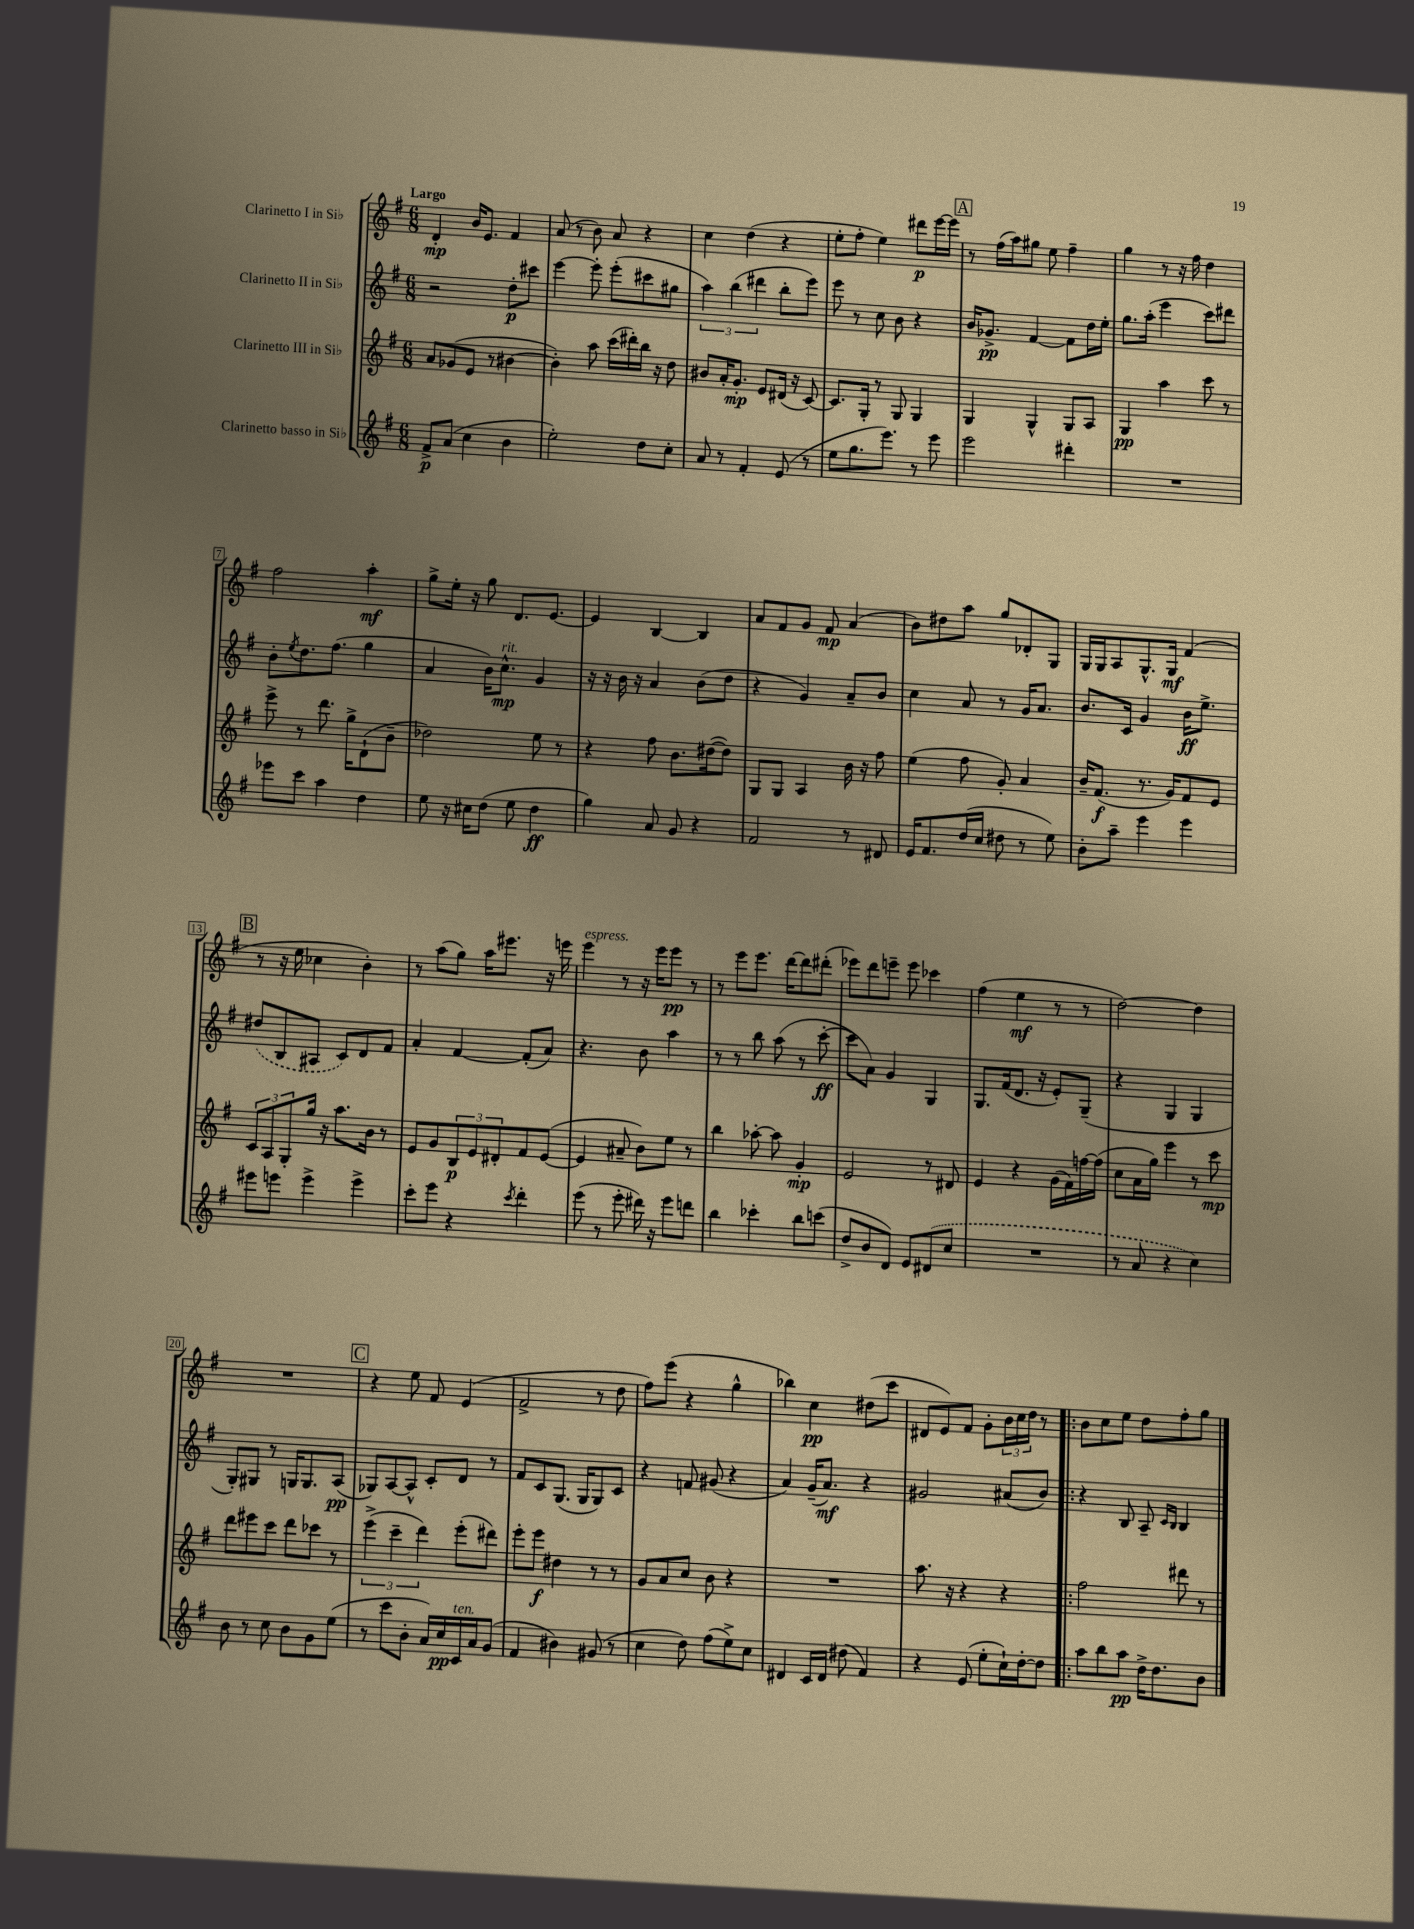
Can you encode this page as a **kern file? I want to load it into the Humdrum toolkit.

**kern	**kern	**kern	**kern
*staff4	*staff3	*staff2	*staff1
*clefG2	*clefG2	*clefG2	*clefG2
*k[f#]	*k[f#]	*k[f#]	*k[f#]
*M6/8	*M6/8	*M6/8	*M6/8
8f#^/L	8a/L	2r	4d'/
(8a/J	(8g-/	.	.
4cc\	8e/J	.	16b/LK
.	.	.	8.e/J
.	8r	.	.
4b\	[4b#\	8dd'\L	4f#/
.	.	8ccc#\J	.
=	=	=	=
2ee'\)	4b#'\])	[4eee\	(8a/
.	.	.	8r
.	8aa\	8eee'\]	8b\)
.	(16ccc\LL	(8eee'\L	8a/
.	16ddd#'\)	.	.
8dd\L	16bb\JJ	8ccc#\	4r
.	16r	.	.
8cc'\J	8dd\	8gg#\J	.
=	=	=	=
8a/	8b#/L	6aa\)	4cc\
8r	16a'/K	.	.
.	.	(6bb\	.
.	8.g'/J	.	.
4f#'/	.	.	(4dd\
.	.	6ddd#\	.
.	8e/L	.	.
(8e/	(16d#/Jk	8bb'\L	4r
.	16r	.	.
8r	[8c/)	8eee\J)	.
=	=	=	=
8ee\L	8.c/]L	8eee\	8ee'\L
8.gg\	.	8r	8ff#'\J
.	16G'/Jk	.	.
.	8r	8cc\	4ee\)
8.eee\J)	.	.	.
.	8G/	8b\	.
8r	4G/	4r	8ddd#\L
8eee\	.	.	[16eee\L
.	.	.	16eee\]JJ
=	=	=	=
2eee\	4G/	16b/LK	8r
.	.	8.g-^/J	.
.	.	.	(16ff#\LL
.	.	.	16aa\J)
.	4G^^/	[4f#/	8gg#\J
.	.	.	8ee\
4ddd#'\	8G/L	8f#\]L	4ff#~\
.	8A/J	16dd\L	.
.	.	16ee'\JJ	.
=	=	=	=
2.r	4G/	8.gg\L	4gg\
.	.	(16aa'\Jk	.
.	4aa\	4eee\	8r
.	.	.	16r
.	.	.	16ff#\
.	8ccc\	8ccc\L)	4dd\
.	8r	8ddd#\J	.
=	=	=	=
8eee-\L	8eee^\	8b'\L	2ff#\
.	.	8qee/	.
8ccc\J	8r	8.dd\	.
4aa\	8.ddd\	.	.
.	.	(8.ff#\J	.
.	16gg^\LK	.	.
4dd\	(8d`\	4gg\	4aa'\
.	8b~\J	.	.
=	=	=	=
8ee\	2dd-\)	4a/	8gg^\L
16r	.	.	16ee'\Jk
16cc#\LK	.	.	16r
(8dd\J	.	16b\LK)	8gg\
.	.	8.cc^^\J	.
8ee\	.	.	8.d/L
4dd\	8ee\	4g/	.
.	.	.	[8.e/J
.	8r	.	.
=	=	=	=
4gg\)	4r	16r	4e/]
.	.	16r	.
.	.	16b\	.
.	.	16r	.
8a/	8ff#\	4a/	[4B/
8g/	8.b\L	.	.
4r	.	(8b\L	4B/]
.	([16dd#\k	.	.
.	8dd#\]J)	8dd\J	.
=	=	=	=
2f#/	8G/L	4r	8a/L
.	8G/J	.	8f#/
.	4A/	4g/)	8g/J
.	.	.	8f#/
8r	16b\	8a~/L	(4a/
.	16r	.	.
8d#/	8ff#\	8b/J	.
=	=	=	=
16e/LK	(4ee\	4cc\	8b\L)
8.f#/	.	.	.
.	.	.	8dd#\
(16dd/L	8ff#\	8a/	8aa\J
16cc/JJ	.	.	.
8dd#\	8g'/)	8r	8gg/L
8r	4a/	16g/LK	8d-'/
.	.	8.a/J	.
8ee\)	.	.	8G/J
=	=	=	=
8b'\L	16b~/LK	8.b/L	16G/LL
.	(8.f#/J	.	16G/J
8aa~\J	.	.	8A/
.	.	16c/Jk	.
4eee\	8.r	4g/	8.G^^/
.	16g/LK)	.	16G/Jk
4eee\	8f#/	16b\LK	(4f#/
.	.	8.ee^\J	.
.	8e/J	.	.
=	=	=	=
8eee#\L	12c/L	(8dd#/L	8r
.	12A/	.	.
8eee\J	.	8B/	16r
.	12G'/	.	.
.	.	.	16ee\
4eee^\	16gg/Jk	8A#/J	4cc-\
.	16r	.	.
.	8.aa\L	8c/L)	.
4eee^\	.	8d/	4b'\)
.	16b\Jk	.	.
.	8r	8f#/J	.
=	=	=	=
8ccc'\L	8e/L	4a'/	8r
8eee\J	8g/	.	(8aa\L
4r	12B/	[4f#/	8gg\J)
.	12e/	.	.
.	.	.	16aa\LK
.	12d#'/	.	.
.	.	.	8.eee#\J
8qccc/	.	.	.
4ddd'\	8f#/	(8f#'/]L	.
.	([8e/J	8a/J)	16r
.	.	.	16eee\
=	=	=	=
(8eee\	4e/]	4.r	4eee\
8r	.	.	.
8eee'\	8a#~/	.	8r
16ddd#\)	8b\L)	8b\	16r
16r	.	.	16eee\LK
8eee\L	8ee\J	4aa\	8eee\J
8ddd\J	8r	.	8r
=	=	=	=
4bb\	4bb\	8r	8r
.	.	8r	8eee\L
4ccc-'\	[8aa-'\	8bb\	8.eee\J
.	8aa-\]	(8aa\	.
.	.	.	[16ddd\LK
8bb\L	4g'/	8r	8ddd\]
(8ccc\J	.	[8ccc'\	(8ddd#'\J
=	=	=	=
8dd^/L	2e/	8ccc\]L	8eee-\L)
8b/	.	8a\J)	8ddd\
8d/J)	.	4g/	8eee~\J
8e/L	.	.	8eee\
(8d#/	8r	4G/	4ccc-\
8cc/J	8d#/	.	.
=	=	=	=
2.r	4e/	8.G/L	(4ff#\
.	.	(16f#/k	.
.	4r	8.d/J	4ee\
.	.	16r	.
.	(16g\LL	8e'/L)	8r
.	16f#\)	.	.
.	[16ff\	(8G~/J	8r
.	(16ff\]JJ	.	.
=	=	=	=
8r	8cc\L	4r	[2dd\)
8a/	16a\L	.	.
.	16gg\JJ)	.	.
4r	4eee\	4G/	.
4cc\)	8r	4G/	4dd\]
.	8ccc\	.	.
=	=	=	=
8b\	8ddd\L	8G'/L)	2.r
8r	8eee#\	8G#/J	.
8cc\	8ccc\J	8r	.
8b\L	8ddd\L	16G/LK	.
.	.	8.G/	.
8g\	8ccc-\J	.	.
(8ee\J	8r	(8A/J	.
=	=	=	=
8r	(6eee^\	8G-/L)	4r
8ccc\L	.	[8A/	.
.	6ccc~\	.	.
8b'\J	.	8A^^/]J	8ee\
.	6ddd\)	.	.
16a/LL)	.	8c'/L	8f#/
16cc/	.	.	.
16c/	(8eee'\L	8d/J	(4e/
16a/J	.	.	.
(8g/J	8ddd#\J)	8r	.
=	=	=	=
4f#/	8eee'\L	8f#/L	2f#^/
.	8eee\J	8c/	.
4b#\)	4dd#\	(8.G/J	.
.	.	16G/LK	.
(8g#/	8r	8G/)	8r
8r	8r	8c/J	8dd\
=	=	=	=
4cc\	8g/L	4r	8ff#\L)
.	8a/	.	(8eee\J
8dd\)	8cc/J	8f/	4r
(8ff#\L	8b\	(8g#/	.
8ee^\)	4r	4r	4gg^^\
8cc\J	.	.	.
=	=	=	=
4d#/	2.r	4a/)	4bb-\)
16c/LL	.	(16g~/LK	4cc\
16d#/JJ	.	8.a/J)	.
(8dd#\	.	.	.
4f#/)	.	4r	(8dd#\L
.	.	.	8ccc\J
=	=	=	=
4r	8.aa\	2g#/	8d#/L
.	.	.	8e/)
.	16r	.	.
(8e/	4r	.	8f#/J
8ee'\L	.	.	8g'\L
16cc`\L)	4r	(8a#/L	24b\L
.	.	.	24cc\
[16dd'\J	.	.	.
.	.	.	24dd\JJ
8dd\]J	.	8b/J)	8r
=!|:	=!|:	=!|:	=!|:
8aa\L	2ff#\	4r	8b\L
8bb\	.	.	8cc\
8aa\J	.	8B/	8ee\J
16dd^\LK	.	8A~/	8dd\L
8.dd\	.	.	.
.	.	16qqc/LL	.
.	.	16qqB/JJ	.
.	8ddd#\	4B/	8ff#'\
8b\J	8r	.	8gg\J
==	==	==	==
*-	*-	*-	*-
